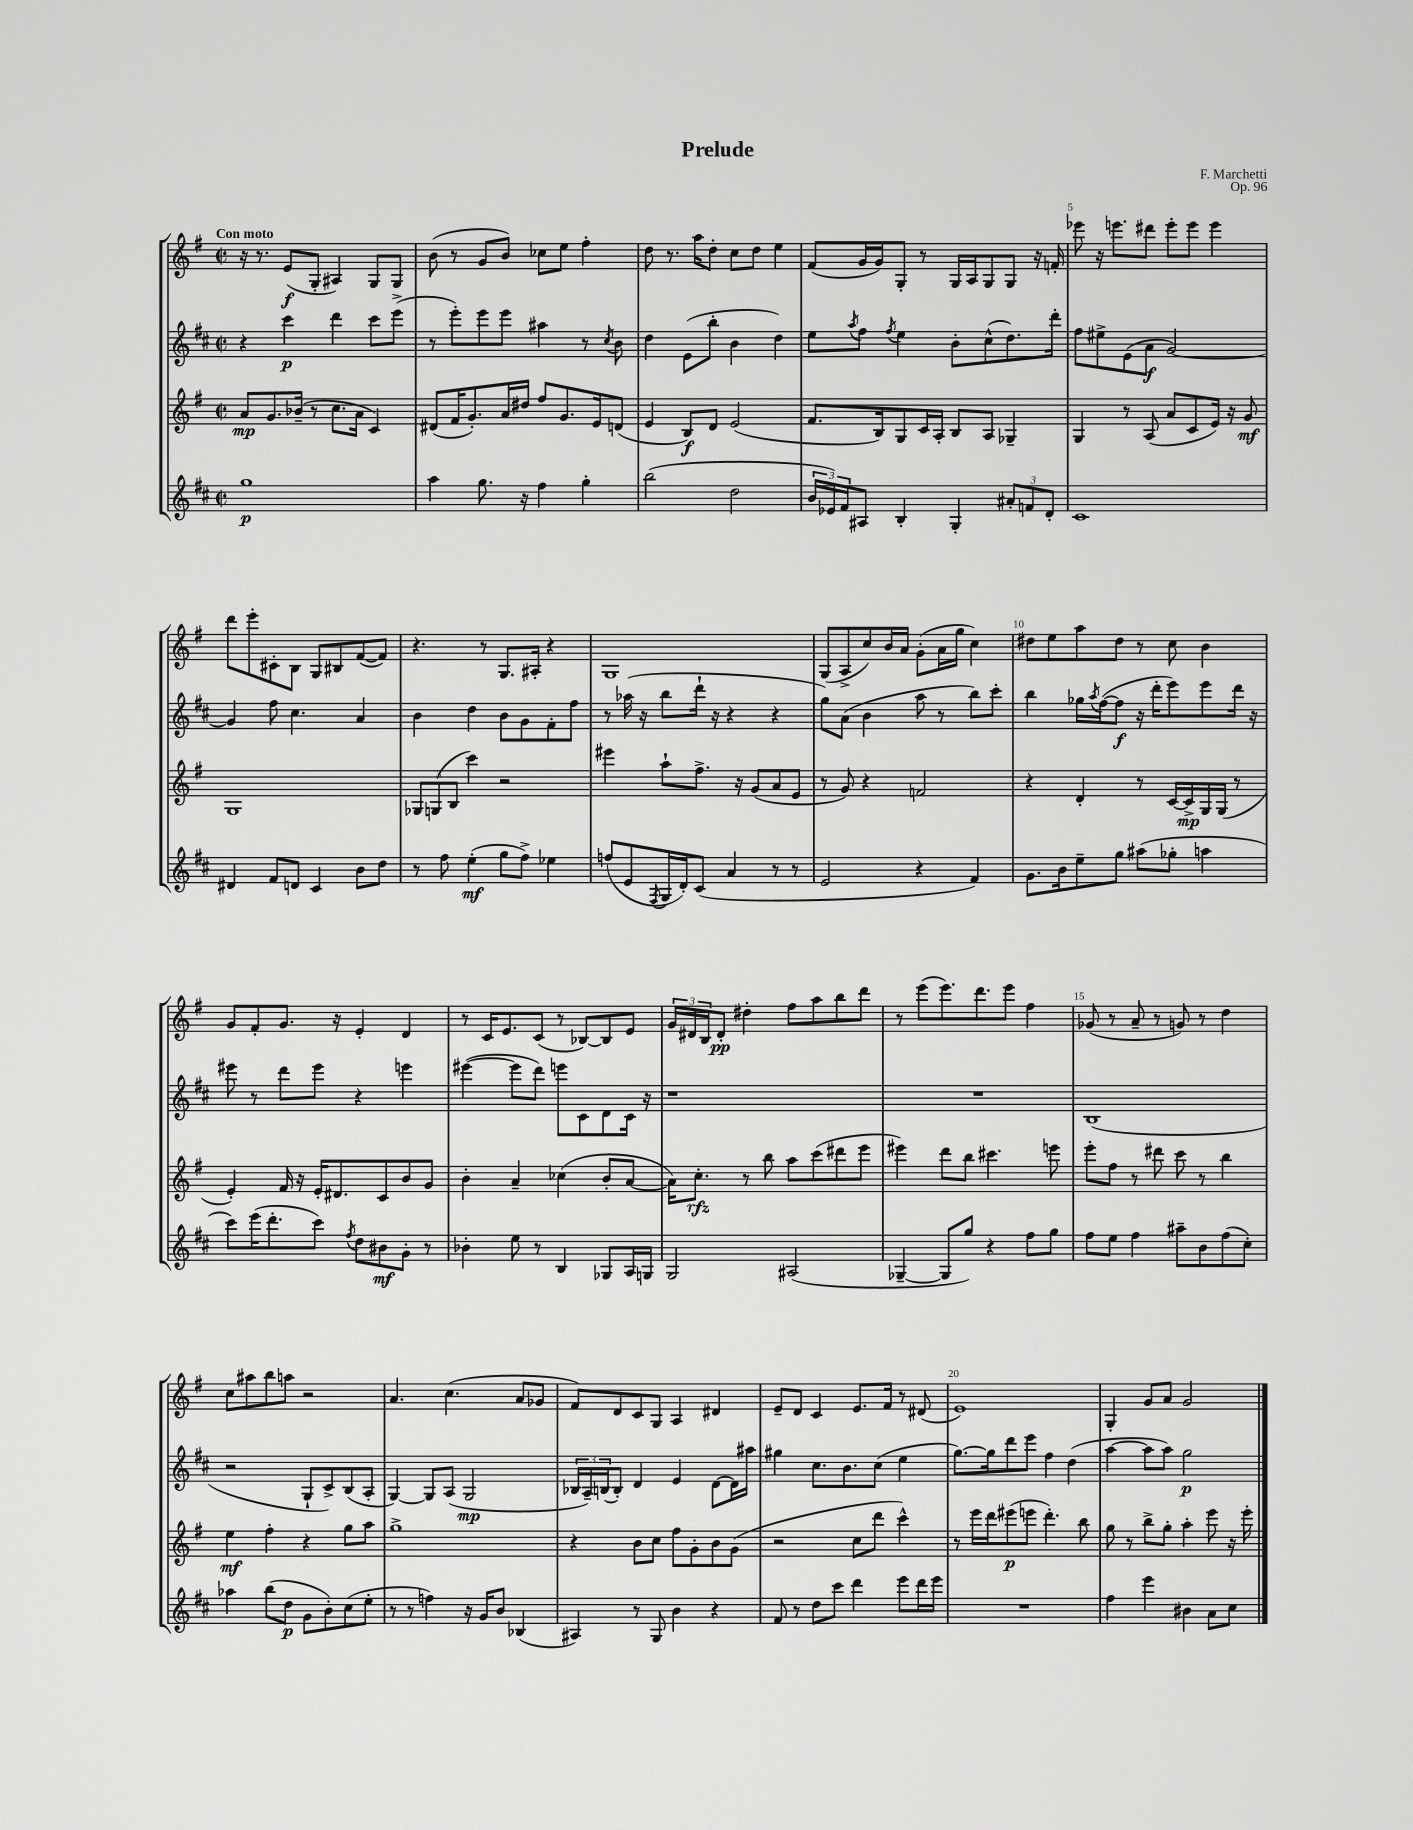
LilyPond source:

\header { title = "Prelude" composer = "F. Marchetti" opus = "Op. 96" }
<<
\new StaffGroup <<
\new Staff = "s0" {
    \clef treble \key g \major \defaultTimeSignature \time 2/2 \tempo "Con moto"
    r16 r8. e'8\f( g8-. ais4) g8 g8 |
    b'8( r8 g'8 b'8) ces''8 e''8 fis''4-. |
    d''8 r8. a''16 d''8-. c''8 d''8 e''4 |
    fis'8( g'16 g'16) g8-. r8 g16 a16 g8 g8 r16 f'16-. |
    ees'''8 r16 e'''8. dis'''8 e'''8-. e'''8 e'''4 |
    d'''8 e'''8-. cis'8-. b8 g8 bis8 fis'8~( fis'8) |
    r4. r8 g8. ais16-. r4 |
    g1 |
    g8( a8-> c''8) b'16 a'16 g'8-.( a'16 g''16 c''4) |
    dis''8 e''8 a''8 dis''8 r8 c''8 b'4 |
    g'8 fis'8-. g'8. r16 e'4-. d'4 |
    r8 c'16 e'8. c'8( r8 bes8~) bes8 e'8 |
    \tuplet 3/2 { g'16 dis'16 b16 } dis'8-.\pp dis''4-. fis''8 a''8 b''8 d'''8 |
    r8 e'''8( e'''8.) d'''8. e'''8 fis''4 |
    ges'8( r8 a'8-- r8 g'8) r8 d''4 |
    c''8 ais''8 b''8 a''8 r2 |
    a'4. c''4.( a'8 ges'8 |
    fis'8) d'8 c'8 g8 a4 dis'4 |
    e'8-- d'8 c'4 e'8. fis'16 r8 dis'8( |
    e'1) |
    g4-. g'8 a'8 g'2 \bar "|." |
}
\new Staff = "s1" {
    \clef treble \key d \major \defaultTimeSignature \time 2/2
    r4 cis'''4\p d'''4 cis'''8 e'''8->( |
    r8 e'''8-.) e'''8 e'''8 ais''4 r8 \acciaccatura { cis''8 } b'8 |
    d''4 e'8( b''8-. b'4 d''4) |
    e''8 \acciaccatura { a''8 } fis''8 \acciaccatura { fis''8 } e''4 b'8-. cis''8-^( d''8.) d'''16-. |
    fis''8 eis''8-> e'8( a'8\f g'2~) |
    g'4 fis''8 cis''4. a'4 |
    b'4 d''4 b'8 g'8 fis'8-. fis''8 |
    r8 aes''16( r16 b''8 d'''16-! r16 r4 r4 |
    g''8) a'8( b'4 a''8 r8 b''8) cis'''8-. |
    b''4 ges''16 \acciaccatura { a''8 } fis''16~( fis''8\f r16 d'''16-. e'''8) e'''8 d'''16 r16 |
    eis'''8 r8 d'''8 eis'''8 r4 e'''4 |
    eis'''4~( eis'''8 d'''8) e'''8 cis'8 d'8 cis'16 r16 |
    r1 |
    R1 |
    b1( |
    r2 g8-! cis'8->) b8( a8-. |
    g4~) g8 a8( g2\mp |
    \tuplet 3/2 { bes16 a16--) b16( } b8-.) d'4 e'4 d'8~ d'16 ais''16 |
    gis''4 cis''8. b'8. cis''8( e''4 |
    g''8.~) g''16 d'''8 e'''8 fis''4 d''4( |
    a''4~ a''8 a''8) g''2\p \bar "|." |
}
\new Staff = "s2" {
    \clef treble \key g \major \defaultTimeSignature \time 2/2
    a'8\mp g'8. bes'16--( r8 c''8. a'16 c'4) |
    dis'8( fis'16 g'8.-.) a'16 dis''16 fis''8 g'8. e'16 d'8( |
    e'4 b8\f) d'8 e'2( |
    fis'8. b16) g8 c'16 a16-. b8 a8 ges4-- |
    g4 r8 a8( a'8 c'8 e'16) r16 g'8\mf |
    g1 |
    \tuplet 3/2 { ges8 g8( b8 } c'''4) r2 |
    eis'''4 a''8-! fis''8.-> r16 g'8( a'8 e'8 |
    r8 g'8) r4 f'2 |
    r4 d'4-. r8 c'16~ c'16->\mp g16 g16( r8 |
    e'4-.) fis'16 r16 e'16-. dis'8. c'8 b'8 g'8 |
    b'4-. a'4-- ces''4( b'8-. a'8~ |
    a'16) c''8.-.\rfz r8 b''8 a''8 c'''8( dis'''8 e'''8 |
    eis'''4) d'''8 b''8 cis'''4. e'''8 |
    e'''8-. fis''8 r8 dis'''8 c'''8 r8 b''4 |
    e''4\mf fis''4-. r4 g''8 a''8 |
    g''1-> |
    r4 b'8 c''8 fis''8 g'8-. b'8 g'8( |
    r2 c''8 d'''8 c'''4-^) |
    r8 e'''16 d'''16 eis'''8\p( e'''8 d'''4.-.) b''8 |
    g''8 r8 b''8-> g''8-. a''4-. e'''8 r16 e'''16-. \bar "|." |
}
\new Staff = "s3" {
    \clef treble \key d \major \defaultTimeSignature \time 2/2
    g''1\p |
    a''4 g''8. r16 fis''4 g''4-. |
    b''2( d''2 |
    \tuplet 3/2 { b'16 ees'16) fis'16 } ais8 b4-. g4-. \tuplet 3/2 { ais'8-. f'8 d'8-. } |
    cis'1 |
    dis'4 fis'8 d'8 cis'4 b'8 d''8 |
    r8 fis''8 e''4-.\mf( g''8 fis''8->) ees''4 |
    f''8( e'8 \acciaccatura { fis8 } g16 d'16-.) cis'8( a'4 r8 r8 |
    e'2 r4 fis'4) |
    g'8. b'16 e''8-- g''8 ais''8( ges''8-. a''4 |
    cis'''8) e'''16( d'''8.-. cis'''8) \acciaccatura { fis''8 } d''8 bis'8\mf g'8-. r8 |
    bes'4-. e''8 r8 b4 ges8 a16 g16 |
    g2 ais2( |
    ges4~-- ges8 g''8) r4 fis''8 g''8 |
    fis''8 e''8 fis''4 ais''8-- b'8 fis''8( cis''8-.) |
    aes''4 b''8( d''8\p g'8 b'8-.) cis''8( e''8-. |
    r8 r8 f''4) r16 g'16 b'8 bes4( |
    ais4) r8 g8 b'4 r4 |
    fis'8 r8 d''8 cis'''8 d'''4 e'''8 d'''16 e'''16 |
    R1 |
    fis''4 e'''4 bis'4 a'8 cis''8 \bar "|." |
}
>>
>>
\layout { \context { \Score \override BarNumber.break-visibility = ##(#f #t #t) barNumberVisibility = #(every-nth-bar-number-visible 5) } }
